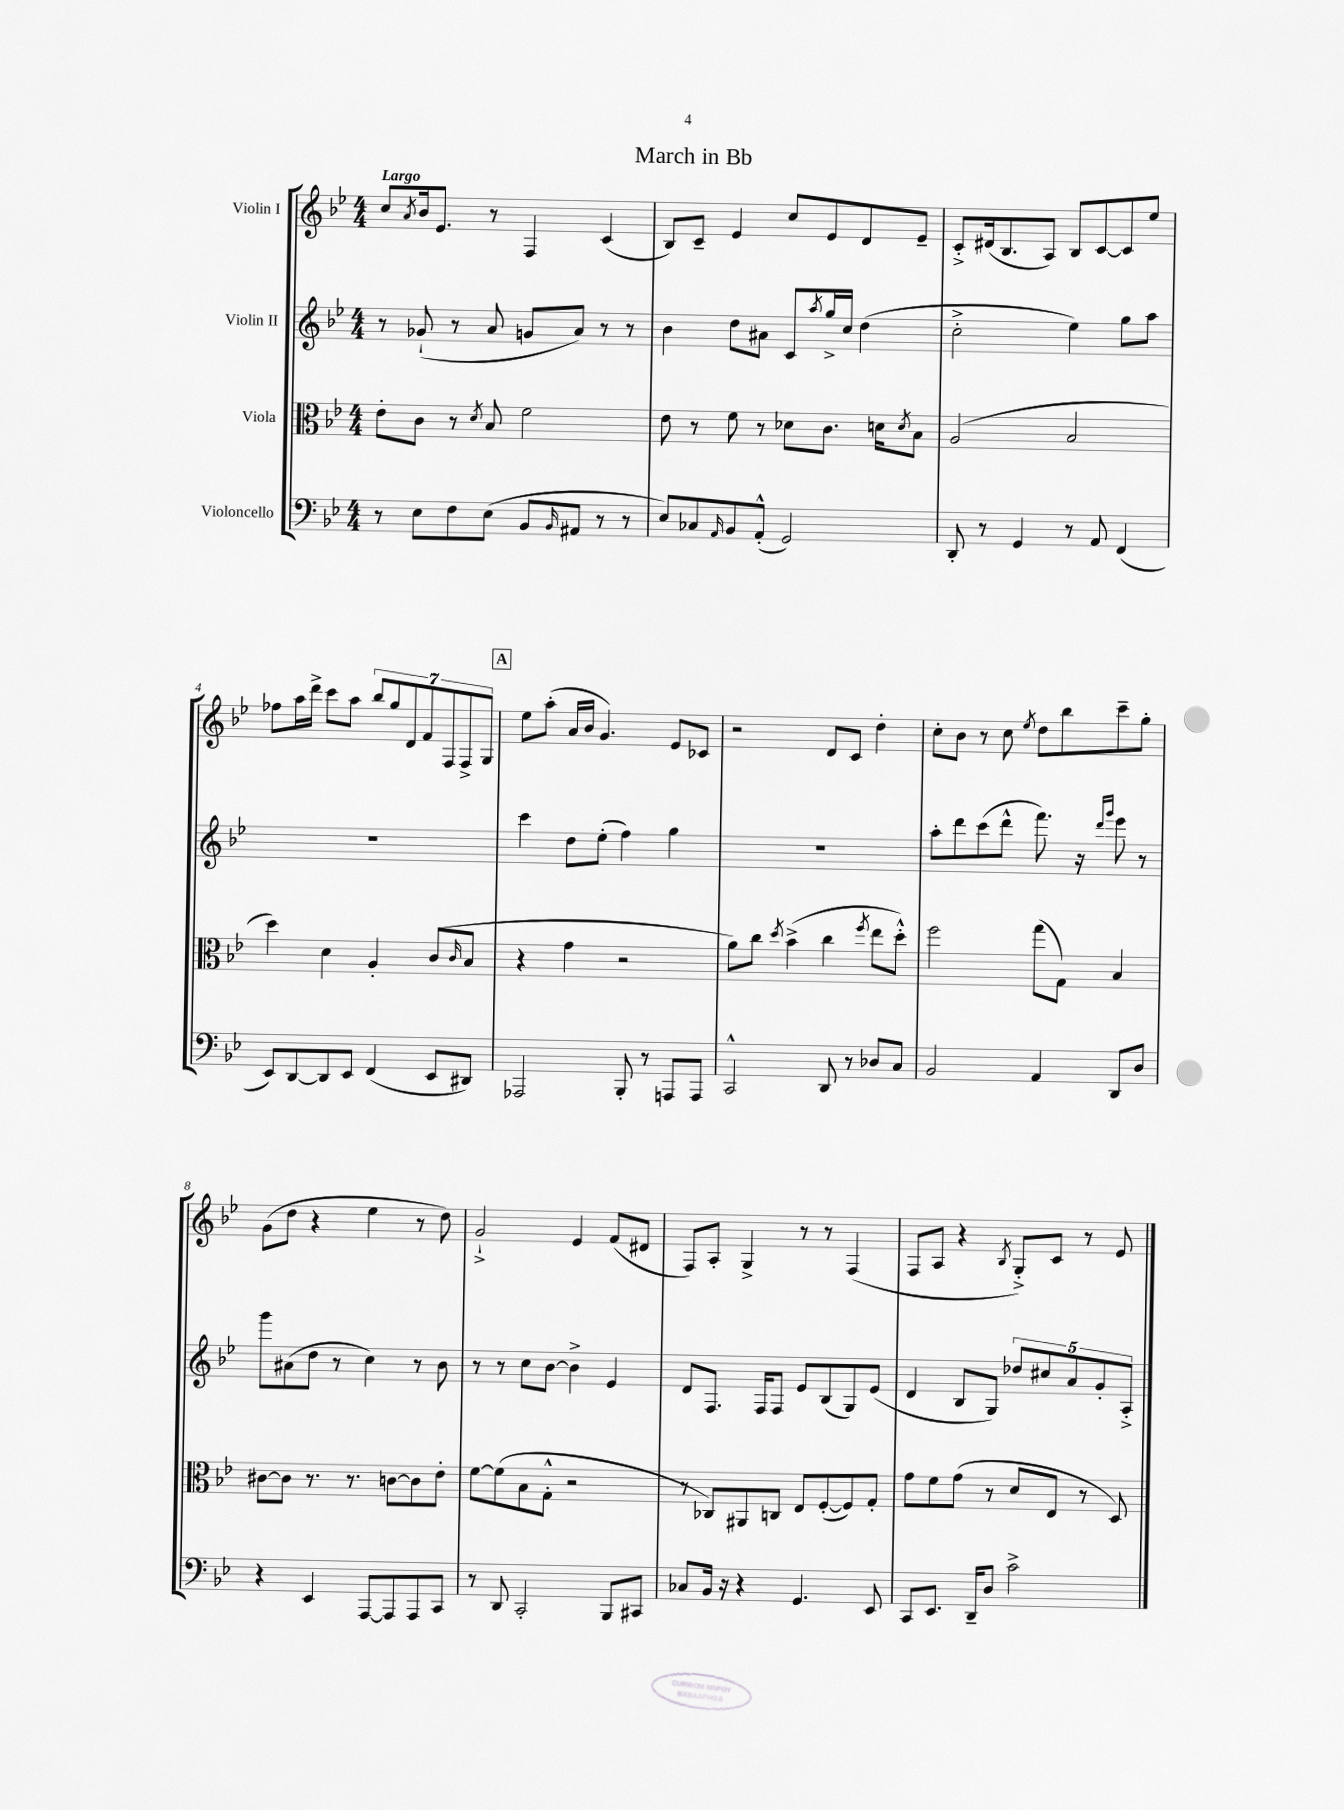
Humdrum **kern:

**kern	**kern	**kern	**kern
*staff4	*staff3	*staff2	*staff1
*clefF4	*clefC3	*clefG2	*clefG2
*k[b-e-]	*k[b-e-]	*k[b-e-]	*k[b-e-]
*M4/4	*M4/4	*M4/4	*M4/4
8r	8e-'	8r	8cc
.	.	.	8qa
8E-	8c	(8g-`	16b-
.	.	.	8.e-
8F	8r	8r	.
.	8qd	.	.
(8E-	8B-	8a	8r
8BB-	2f	8g	4F
16qqBB-	.	.	.
8AA#	.	8a)	.
8r	.	8r	(4c
8r	.	8r	.
=	=	=	=
8E-)	8e-	4b-	8B-)
8C-	8r	.	8c~
16qqAA	.	.	.
8BB-	8f	8dd	4e-
(8AA'^^	8r	8a#	.
2GG)	8d-	8c	8cc
.	.	8qaa	.
.	8.c	16gg^	8e-
.	.	16cc	.
.	.	(4dd	8d
.	16d	.	.
.	8qd	.	.
.	8B-	.	8e-~
=	=	=	=
8DD'	(2A	2cc'^	8c'^
8r	.	.	(16d#
.	.	.	8.B-
4GG	.	.	.
.	.	.	8A)
8r	2B-	4ee-)	8B-
8AA	.	.	[8c
(4FF	.	8gg	8c]
.	.	8aa	8ee-
=	=	=	=
8EE-)	4dd)	1r	8ff-
[8DD	.	.	16aa
.	.	.	16ddd^
8DD]	4d	.	8ccc
8EE-	.	.	8aa
(4FF	4A'	.	14bb-
.	.	.	14gg
.	.	.	14d
.	.	.	14f
8EE-	(8c	.	.
.	.	.	14F
.	.	.	14F^
.	16qqc	.	.
8DD#)	8B-	.	.
.	.	.	14G
=	=	=	=
2AAA-	4r	4ccc	8ee-
.	.	.	(8aa'
.	4g	8dd	16a
.	.	.	16b-
.	.	(8ee-'	4.g)
8BBB-'	2r	4ff)	.
8r	.	.	.
8AAA	.	4gg	8e-
8AAA	.	.	8c-
=	=	=	=
2CC^^	8a)	1r	2r
.	8cc	.	.
.	8qdd	.	.
.	(4b-^	.	.
8DD	4cc	.	8d
8r	.	.	8c
.	8qff	.	.
8D-	8ee-	.	4dd'
8C	8dd'^^)	.	.
=	=	=	=
2BB-	2ff	8aa'	8cc'
.	.	8ddd	8b-
.	.	(8ccc	8r
.	.	8ddd^^	8cc
.	.	.	8qee-
4AA	(8gg	8.fff)	8dd
.	8G)	.	8bb-
.	.	16r	.
.	.	16qqddd	.
.	.	16qqggg	.
8DD	4B-	8eee-	8ccc~
8D	.	8r	8gg'
=	=	=	=
4r	[8c#	8ggg	(8g
.	8c#]	(8a#	8dd
4EE-	8.r	8dd	4r
.	.	8r	.
.	8.r	.	.
[8AAA	.	4cc)	4ee-
8AAA]	[8c	.	.
8AAA	8c]	8r	8r
8CC	8e-'	8b-	8dd)
=	=	=	=
8r	[8f	8r	2g`^
8DD	(8f]	8r	.
2CC'	8B-	8cc	.
.	8G'^^	[8b-	.
.	2r	4b-^]	4e-
8BBB-	.	4e-	(8f
8CC#	.	.	8d#
=	=	=	=
8C-	8r	8d	8F)
16BB-	8C-)	8.F	8A'
16r	.	.	.
4r	8AA#	.	4G^
.	.	16F	.
.	8C	8F	.
4.GG	8E-	8e-	8r
.	([8F'	(8B-	8r
.	8F])	8G)	(4F
8EE-	8G'	(8e-	.
=	=	=	=
8CC	8g	4d	8F
8.EE-	8f	.	8A
.	(8g	8B-	4r
16DD~	.	.	.
8D	8r	8G)	.
.	.	.	8qB-
2c^	8d	10dd-	8G'^)
.	.	10cc#	.
.	8E-	.	8c
.	.	10a	.
.	8r	.	8r
.	.	10g'	.
.	8D)	.	8e-
.	.	10A'^	.
==	==	==	==
*-	*-	*-	*-
